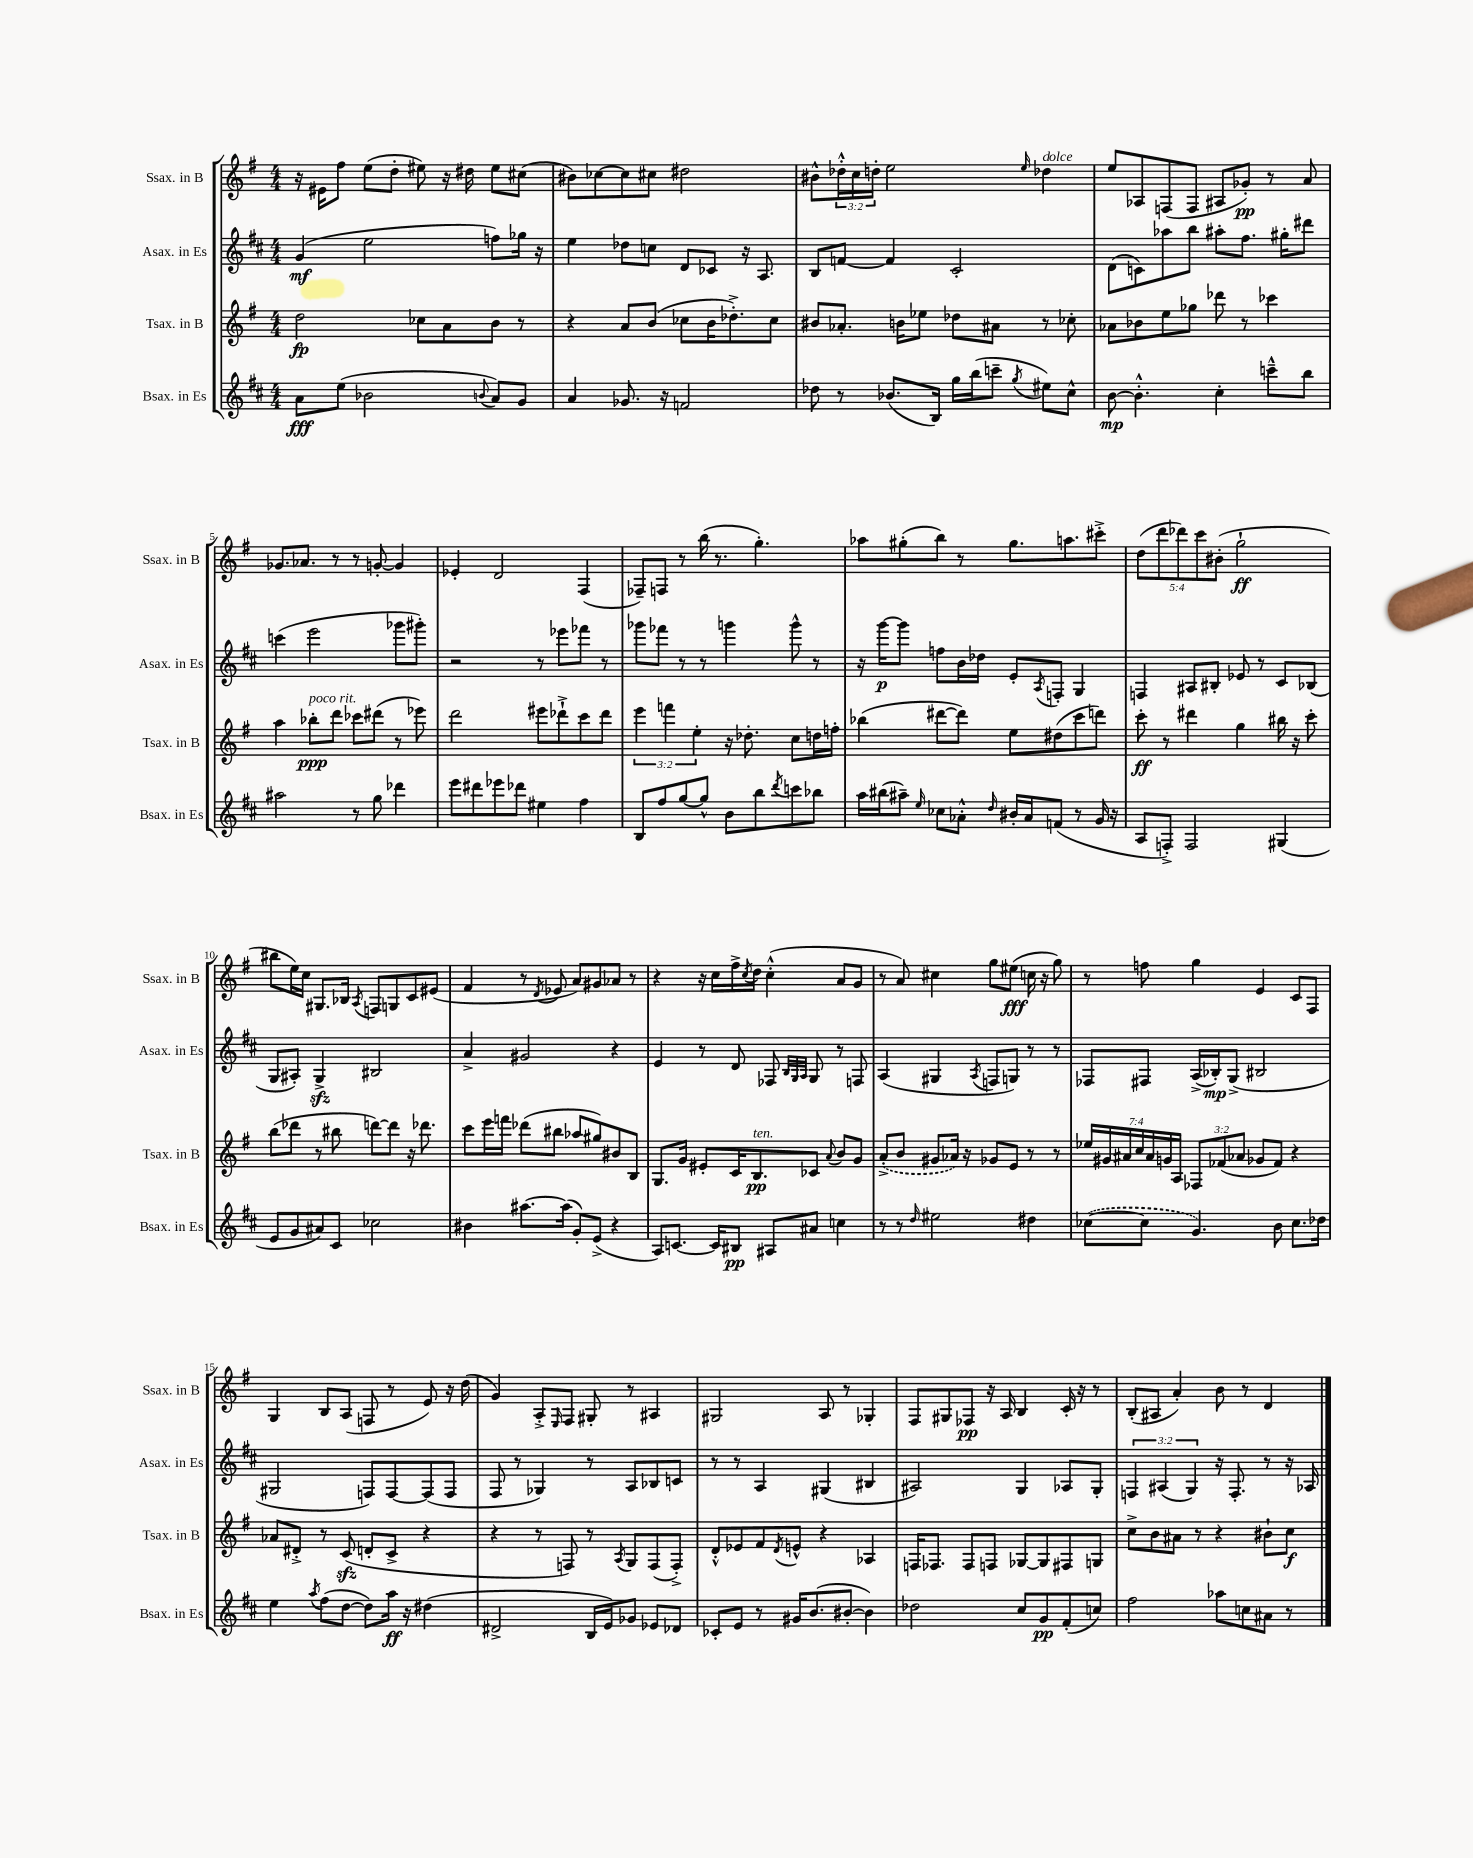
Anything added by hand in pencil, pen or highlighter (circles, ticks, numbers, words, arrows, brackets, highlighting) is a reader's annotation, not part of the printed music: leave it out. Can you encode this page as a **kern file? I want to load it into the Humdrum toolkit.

**kern	**dynam	**kern	**dynam	**kern	**dynam	**kern	**dynam
*part4	*part4	*part3	*part3	*part2	*part2	*part1	*part1
*staff4	*staff4	*staff3	*staff3	*staff2	*staff2	*staff1	*staff1
*I"Bsax. in Es	*	*I"Tsax. in B	*	*I"Asax. in Es	*	*I"Ssax. in B	*
*I'Bsax. in Es	*	*I'Tsax. in B	*	*I'Asax. in Es	*	*I'Ssax. in B	*
*clefG2	*	*clefG2	*	*clefG2	*	*clefG2	*
*k[f#c#]	*	*k[f#]	*	*k[f#c#]	*	*k[f#]	*
*M4/4	*	*M4/4	*	*M4/4	*	*M4/4	*
=1	=1	=1	=1	=1	=1	=1	=1
8a\L	fff	2dd\	fp	(4g/	mf	16r	.
.	.	.	.	.	.	16e#X\KL	.
(8ee\J	.	.	.	.	.	8ff#\J	.
2b-X\	.	.	.	2ee\	.	(8ee\L	.
.	.	.	.	.	.	8dd'\J	.
.	.	8cc-X\L	.	.	.	8ee#X\)	.
.	.	8a\	.	.	.	16r	.
.	.	.	.	.	.	16dd#X\	.
8qqbn/	.	.	.	.	.	.	.
8a/L)	.	8b\J	.	8ffn\L)	.	8ee#\L	.
8g/J	.	8r	.	16gg-X\Jk	.	(8cc#X\J	.
.	.	.	.	16r	.	.	.
=2	=2	=2	=2	=2	=2	=2	=2
4a/	.	4r	.	4ee\	.	8b#X\L)	.
.	.	.	.	.	.	[8cc-X\	.
8.g-X/	.	8a/L	.	8dd-X\L	.	8cc-\]	.
.	.	(8b/J	.	8ccn\J	.	8cc#X\J	.
16r	.	.	.	.	.	.	.
2fn/	.	8cc-X\L	.	8d/L	.	2dd#X\	.
.	.	16b\K	.	8c-X/J	.	.	.
.	.	8.dd-X'^\)	.	.	.	.	.
.	.	.	.	16r	.	.	.
.	.	.	.	8.A/	.	.	.
.	.	8cc-\J	.	.	.	.	.
=3	=3	=3	=3	=3	=3	=3	=3
8dd-X\	.	8b#X/L	.	8B/L	.	8b#X^^\L	.
8r	.	8.a-X'/J	.	[8fn/J	.	24dd-X'^^\L	.
.	.	.	.	.	.	24cc\	.
.	.	.	.	.	.	24ddn'\JJ	.
(8.b-X/L	.	.	.	4f/]	.	2ee\	.
.	.	16bn\KL	.	.	.	.	.
.	.	8ee-X\J	.	.	.	.	.
16B/Jk)	.	.	.	.	.	.	.
16gg\LL	.	8dd-X\L	.	2c#'/	.	.	.
(16bb\J	.	.	.	.	.	.	.
8cccn~\J	.	8a#X\J	.	.	.	.	.
8qgg/	.	.	.	.	.	16qqee/	.
!	!	!	!	!	!	!LO:TX:a:i:t=dolce	!
8ee#X\L)	.	8r	.	.	.	4dd-X\	.
8cc#^^\J	.	8cc-X'\	.	.	.	.	.
=4	=4	=4	=4	=4	=4	=4	=4
[8b\	mp	8a-X\L	.	(8d\L	.	8ee/L	.
4.b'^^\]	.	8b-X\	.	8cn\)	.	8A-X/	.
.	.	8ee\	.	8aa-X\	.	(8Fn/	.
.	.	8gg-X\J	.	8bb\J	.	8F/J	.
4cc#'\	.	8ddd-X\	.	8aa#X'\L	.	8A#X/L	.
.	.	8r	.	8.ff#\J	.	8g-X'/J)	pp
8cccn~^^\L	.	4ccc-X\	.	.	.	8r	.
.	.	.	.	16gg#X'\KL	.	.	.
8bb\J	.	.	.	8ddd#X\J	.	8a/	.
!!LO:LB:g=z
=5	=5	=5	=5	=5	=5	=5	=5
2aa#X\	.	4aa\	.	(4cccn\	.	8.g-X/L	.
.	.	.	.	.	.	8.a-X/J	.
!	!	!LO:TX:a:i:t=poco rit.	!	!	!	!	!
.	.	8bb-X'\L	ppp	2eee\	.	.	.
.	.	8ddd\J	.	.	.	8r	.
8r	.	8ccc-X\L	.	.	.	8r	.
8gg\	.	(8ddd#X\J	.	.	.	[8gn'/	.
4ddd-X\	.	8r	.	8ggg-X\L	.	4g/]	.
.	.	8eee-X\)	.	8ggg#X'\J)	.	.	.
=6	=6	=6	=6	=6	=6	=6	=6
8eee\L	.	2ddd\	.	2r	.	4e-X'/	.
8ddd#X\	.	.	.	.	.	.	.
8eee-X\	.	.	.	.	.	2d/	.
8ddd-X\J	.	.	.	.	.	.	.
4ee#X\	.	8eee#X\L	.	8r	.	.	.
.	.	8ddd-X`^\	.	8eee-X\L	.	.	.
4ff#\	.	8ccc\	.	8fff-X\J	.	(4F#/	.
.	.	8ddd-\J	.	8r	.	.	.
=7	=7	=7	=7	=7	=7	=7	=7
8B/L	.	6eee\	.	8ggg-X\L	.	8F-X~/L)	.
8ff#/	.	.	.	8fff-X\J	.	8Fn/J	.
.	.	6fffn\	.	.	.	.	.
[8gg/	.	.	.	8r	.	8r	.
.	.	6ee'\	.	.	.	.	.
8gg^^/J]	.	.	.	8r	.	(16bb\	.
.	.	.	.	.	.	8.r	.
8b\L	.	16r	.	4gggn\	.	.	.
.	.	8.dd-X'\	.	.	.	.	.
8bb\	.	.	.	.	.	4.gg'\)	.
8qddd/	.	.	.	.	.	.	.
8cccn\	.	8cc\L	.	8ggg^^\	.	.	.
8bb-X\J	.	16ddn\L	.	8r	.	.	.
.	.	16ffn'\JJ	.	.	.	.	.
=8	=8	=8	=8	=8	=8	=8	=8
16aa\LL	.	(4bb-X\	.	16r	.	8aa-X\L	.
(16bb#X\J	.	.	.	[16ggg\KL	p	.	.
8aa#X~\J)	.	.	.	8ggg\J]	.	(8gg#X'\	.
16qqee/	.	.	.	.	.	.	.
8cc-X\L	.	[8ddd#X\L	.	8ffn\L	.	8bb\J)	.
8a-X'^^\J	.	8ddd#\J])	.	16b\L	.	8r	.
.	.	.	.	16dd-X\JJ	.	.	.
16qqdd/	.	.	.	.	.	.	.
16b#X'/LL	.	8ee\L	.	8e'/L	.	8.gg#\L	.
16a-/J	.	.	.	.	.	.	.
.	.	.	.	8qA/	.	.	.
(8fn/J	.	(8dd#X\	.	8Fn'/J	.	.	.
.	.	.	.	.	.	8.aan\	.
8r	.	8ccc\	.	4G/	.	.	.
16g/	.	8dddn\J)	.	.	.	8ccc#X'^\J	.
16r	.	.	.	.	.	.	.
=9	=9	=9	=9	=9	=9	=9	=9
8A/L	.	8ccc'\	ff	4Fn/	.	(10dd\L	.
.	.	.	.	.	.	10ddd\	.
8Fn'^/J)	.	8r	.	.	.	.	.
.	.	.	.	.	.	10ddd-X\)	.
2F/	.	4ddd#X\	.	8A#X/L	.	.	.
.	.	.	.	.	.	10ccc\	.
.	.	.	.	8B#X'/J	.	.	.
.	.	.	.	.	.	(10b#X'\J	.
.	.	4gg\	.	8e-X/	.	2gg`\	ff
.	.	.	.	8r	.	.	.
(4G#X/	.	16bb#X\	.	8c#/L	.	.	.
.	.	16r	.	.	.	.	.
.	.	8ccc'\	.	(8B-X/J	.	.	.
!!LO:LB:g=z
=10	=10	=10	=10	=10	=10	=10	=10
8e/L	.	(8bb\L	.	8G/L	.	8bb#X\L	.
8g/	.	8ddd-X\J	.	8A#X'/J)	.	16ee\L)	.
.	.	.	.	.	.	16cc\JJ	.
8a#X/)	.	8r	.	4Gzz^/	.	8.G#X/L	.
8c#/J	.	8bb#X\	.	.	.	.	.
.	.	.	.	.	.	16B-X/Jk	.
.	.	.	.	.	.	8qA/	.
2cc-X\	.	[8dddn\L)	.	2B#X/	.	8Fn/L	.
.	.	8ddd\J]	.	.	.	8Gn/	.
.	.	16r	.	.	.	8c/	.
.	.	8.ddd-X\	.	.	.	.	.
.	.	.	.	.	.	(8e#X/J	.
=11	=11	=11	=11	=11	=11	=11	=11
4b#X\	.	8ccc\L	.	4a^/	.	4f#/	.
.	.	16eee\L	.	.	.	.	.
.	.	16fffn\JJ	.	.	.	.	.
[8.aa#X\L	.	(8ddd-X\L	.	2g#X/	.	8r	.
.	.	.	.	.	.	8qd/	.
.	.	8bb#X\J	.	.	.	8e-X/	.
(16aa#\Jk]	.	.	.	.	.	.	.
8g'/L)	.	8aa-X/L	.	.	.	8a/L)	.
(8e^/J	.	8gg#X/)	.	.	.	8g#X/	.
4r	.	8b#X/	.	4r	.	8a-X/J	.
.	.	8B/J	.	.	.	8r	.
=12	=12	=12	=12	=12	=12	=12	=12
8A/L)	.	8.G/L	.	4e/	.	4r	.
[8.cn/J	.	.	.	.	.	.	.
.	.	16g/Jk	.	.	.	.	.
.	.	8e#X'/L	.	8r	.	16r	.
16c/KL]	.	.	.	.	.	16cc\LL	.
8B#X/J	pp	16c/K	.	8d/	.	16ff#^\	.
.	.	.	.	.	.	8qcc/	.
!	!	!LO:TX:a:i:t=ten.	!	!	!	!	!
.	.	8.B/	pp	.	.	16dd\JJ	.
8A#X/L	.	.	.	8F-X/	.	(4cc'^^\	.
.	.	.	.	32qqB/LLL	.	.	.
.	.	.	.	32qqG/	.	.	.
.	.	.	.	32qqA/JJJ	.	.	.
8a#X/J	.	8c-X/J	.	8G/	.	.	.
.	.	8qqa/	.	.	.	.	.
4ccn\	.	8b/L	.	8r	.	8a/L	.
.	.	8g/J	.	8Fn/	.	8g/J	.
=13	=13	=13	=13	=13	=13	=13	=13
8r	.	(8a'^/L	.	(4A/	.	8r	.
8r	.	8b/J	.	.	.	8a/)	.
16qqdd/	.	.	.	.	.	.	.
2ee#X\	.	8g#X/L	.	4G#X/	.	4cc#X\	.
.	.	16a-X/Jk)	.	.	.	.	.
.	.	16r	.	.	.	.	.
.	.	.	.	8qA/	.	.	.
.	.	8g-X/L	.	8Fn/L	.	8gg\L	.
.	.	8e/J	.	8Gn/J)	.	(8ee#X\J	fff
4dd#X\	.	8r	.	8r	.	16ccn\	.
.	.	.	.	.	.	16r	.
.	.	8r	.	8r	.	8gg\)	.
=14	=14	=14	=14	=14	=14	=14	=14
([8cc-X\L	.	28ee-X/LL	.	8F-X/L	.	8r	.
.	.	28g#X/	.	.	.	.	.
.	.	28a#X/	.	.	.	.	.
.	.	28cc/	.	.	.	.	.
8cc-\J]	.	.	.	8F#X/J	.	8ffn\	.
.	.	28a#/	.	.	.	.	.
.	.	28gn/	.	.	.	.	.
.	.	28A/JJ	.	.	.	.	.
4.g/)	.	12F-X/L	.	(16A^/LL	.	4gg\	.
.	.	.	.	16B-X'/J)	mp	.	.
.	.	(12f-X/	.	.	.	.	.
.	.	.	.	(8G^/J	.	.	.
.	.	12a-X/J	.	.	.	.	.
.	.	8g-X/L	.	2B#X/	.	4e/	.
8b\	.	8f-/J)	.	.	.	.	.
8.cc-\L	.	4r	.	.	.	8c/L	.
.	.	.	.	.	.	8F#/J	.
16dd-X\Jk	.	.	.	.	.	.	.
!!LO:LB:g=z
=15	=15	=15	=15	=15	=15	=15	=15
4ee\	.	8a-X/L	.	2G#X/	.	4G/	.
.	.	8d#X'^/J	.	.	.	.	.
8qaa/	.	.	.	.	.	.	.
(8ff#\L	.	8r	.	.	.	8B/L	.
[8dd\J	.	(8czz/	.	.	.	(8A/J	.
8dd\L])	.	8dn'/L	.	8Fn/L)	.	8Fn/	.
16aa\Jk	ff	8c^/J	.	[8F/	.	8r	.
16r	.	.	.	.	.	.	.
(4dd#X\	.	4r	.	(8F/]	.	8e/)	.
.	.	.	.	8F/J	.	16r	.
.	.	.	.	.	.	(16dd\	.
=16	=16	=16	=16	=16	=16	=16	=16
2d#X^/	.	4r	.	8F#/	.	4g/)	.
.	.	.	.	8r	.	.	.
.	.	8r	.	4G-X/)	.	8A'^/L	.
.	.	.	.	.	.	16qqE/	.
.	.	8Fn/)	.	.	.	8F#/J	.
16B/LL	.	8r	.	8r	.	8G#X'/	.
16e/J)	.	.	.	.	.	.	.
.	.	8qA/	.	.	.	.	.
8g-X/J	.	8G/L	.	8A/L	.	8r	.
8e-X/L	.	(8F/	.	8B-X/	.	4A#X/	.
8d-X/J	.	8F'^/J)	.	8cn/J	.	.	.
=17	=17	=17	=17	=17	=17	=17	=17
8c-X'/L	.	8d'^^/L	.	8r	.	2G#X/	.
8e/J	.	8e-X/	.	8r	.	.	.
8r	.	8f#/	.	4A/	.	.	.
.	.	8qd/	.	.	.	.	.
16g#X/KL	.	8en^^/J	.	.	.	.	.
(8.b/	.	.	.	.	.	.	.
.	.	4r	.	(4G#X/	.	8A/	.
[8b#X'/J	.	.	.	.	.	8r	.
4b#\])	.	4A-X/	.	4B#X/	.	4G-X'/	.
=18	=18	=18	=18	=18	=18	=18	=18
2dd-X\	.	16Fn/KL	.	2A#X/)	.	8F#/L	.
.	.	8.F-X/J	.	.	.	.	.
.	.	.	.	.	.	8G#X/	.
.	.	8F-/L	.	.	.	8F-X/J	pp
.	.	8Fn/J	.	.	.	16r	.
.	.	.	.	.	.	16A/	.
8cc#/L	.	[8G-X/L	.	4G/	.	4B/	.
8g/	pp	8G-/]	.	.	.	.	.
(8f#'/	.	8F#X/	.	8A-X/L	.	16c'/	.
.	.	.	.	.	.	16r	.
8ccn/J)	.	8Gn/J	.	8G'/J	.	8r	.
=19	=19	=19	=19	=19	=19	=19	=19
2ff#\	.	8cc^\L	.	6Fn/	.	(8B'/L	.
.	.	8b\	.	.	.	8A#X/J	.
.	.	.	.	(6A#X/	.	.	.
.	.	8a#X\J	.	.	.	4a'/)	.
.	.	.	.	6G/)	.	.	.
.	.	8r	.	.	.	.	.
8aa-X\L	.	4r	.	16r	.	8b\	.
.	.	.	.	8.F'/	.	.	.
8ccn\	.	.	.	.	.	8r	.
8a#X\J	.	8b#X`\L	.	8r	.	4d/	.
8r	.	8cc\J	f	16r	.	.	.
.	.	.	.	16A-X/	.	.	.
==	==	==	==	==	==	==	==
*-	*-	*-	*-	*-	*-	*-	*-
